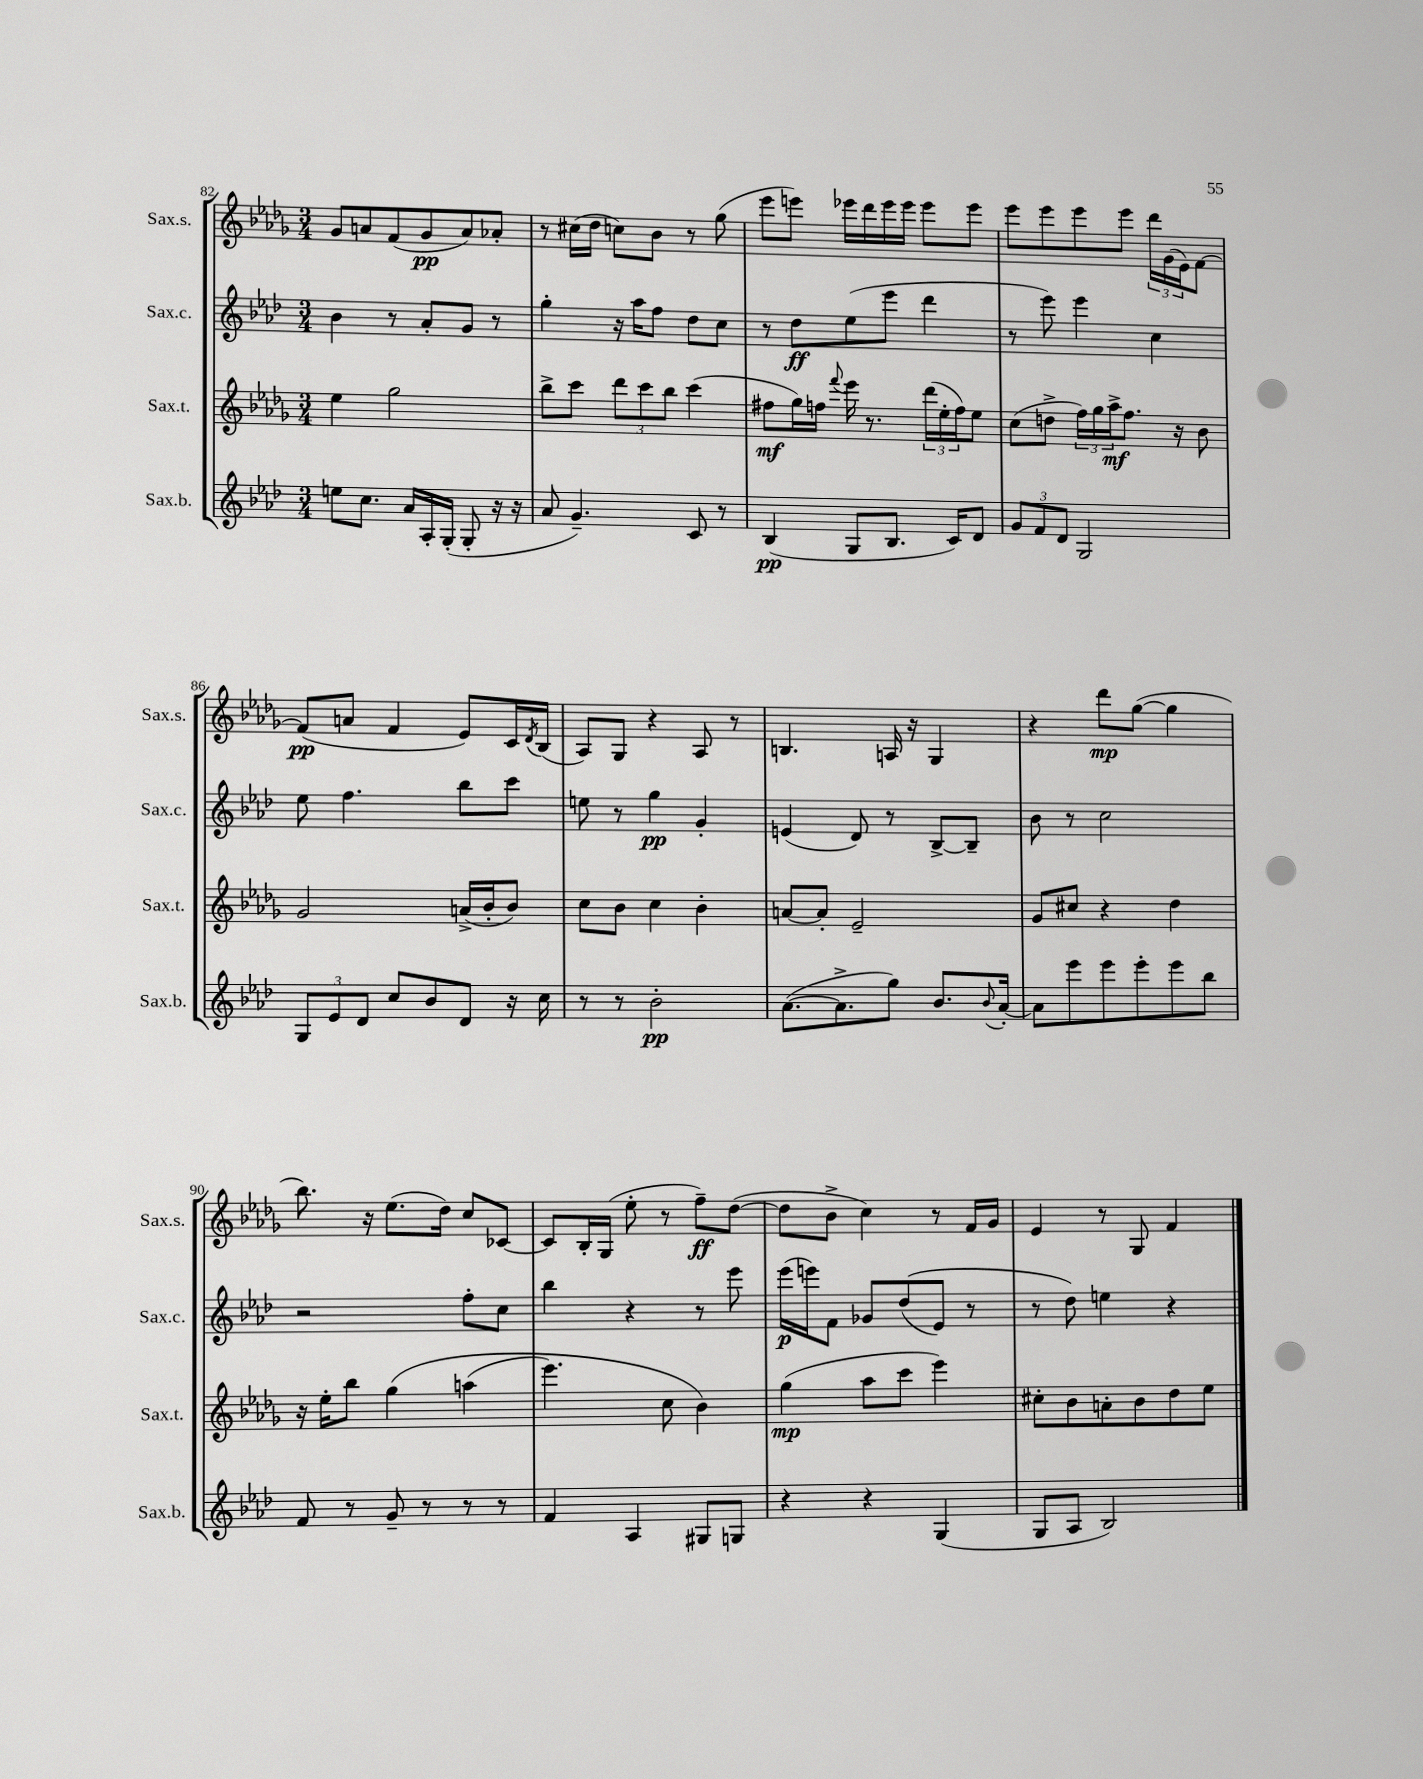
<<
\new StaffGroup <<
\new Staff = "s0" \with { instrumentName = "Sax.s." shortInstrumentName = "Sax.s." } {
    \clef treble \key des \major \numericTimeSignature \time 3/4
    ges'8 a'8 f'8( ges'8\pp a'8) aes'8-. |
    r8 cis''16( des''16 c''8) bes'8 r8 ges''8( |
    ees'''8 e'''8) ees'''16 des'''16 ees'''16 ees'''16 ees'''8 ees'''8 |
    ees'''8 ees'''8 ees'''8 ees'''8 \tuplet 3/2 { des'''16 ges'16( ees'16) } f'8~ |
    f'8\pp( a'8 f'4 ees'8) c'16 \acciaccatura { des'8 } bes16( |
    aes8) ges8 r4 aes8 r8 |
    b4. a16 r16 ges4 |
    r4 des'''8\mp ges''8~( ges''4 |
    bes''8.) r16 ees''8.( des''16) c''8 ces'8~ |
    ces'8 bes16-. ges16( ees''8-. r8 f''8--\ff) des''8~( |
    des''8 bes'8-> c''4) r8 f'16 ges'16 |
    ees'4 r8 ges8 f'4 \bar "|." |
}
\new Staff = "s1" \with { instrumentName = "Sax.c." shortInstrumentName = "Sax.c." } {
    \clef treble \key aes \major \numericTimeSignature \time 3/4
    bes'4 r8 aes'8-. g'8 r8 |
    g''4-. r16 aes''16 f''8 des''8 c''8 |
    r8 des''8\ff ees''8( ees'''8 des'''4 |
    r8 ees'''8) ees'''4 c''4 |
    ees''8 f''4. bes''8 c'''8 |
    e''8 r8 g''4\pp g'4-. |
    e'4( des'8) r8 bes8~-> bes8-- |
    bes'8 r8 c''2 |
    r2 f''8-. c''8 |
    bes''4 r4 r8 ees'''8 |
    ees'''16\p( e'''16) f'8 ges'8 des''8(\( ees'8) r8 |
    r8 des''8\) e''4 r4 \bar "|." |
}
\new Staff = "s2" \with { instrumentName = "Sax.t." shortInstrumentName = "Sax.t." } {
    \clef treble \key des \major \numericTimeSignature \time 3/4
    ees''4 ges''2 |
    bes''8-> c'''8 \tuplet 3/2 { des'''8 c'''8 bes''8 } c'''4( |
    fis''8\mf ges''16) f''16 \appoggiatura { f'''8 } ees'''16 r8. \tuplet 3/2 { des'''16( ees''16-. f''16) } ees''8 |
    c''8( d''8-> \tuplet 3/2 { f''16) ges''16 aes''16->\mf } f''8. r16 bes'8 |
    ges'2 a'16->( bes'16-. bes'8) |
    c''8 bes'8 c''4 bes'4-. |
    a'8~ a'8-. ees'2-- |
    ges'8 cis''8 r4 des''4 |
    r16 ees''16-. bes''8 ges''4\( a''4( |
    ees'''4.) c''8 bes'4\) |
    ges''4\mp( aes''8 c'''8 ees'''4) |
    cis''8-. bes'8 a'8-. bes'8 des''8 ees''8 \bar "|." |
}
\new Staff = "s3" \with { instrumentName = "Sax.b." shortInstrumentName = "Sax.b." } {
    \clef treble \key aes \major \numericTimeSignature \time 3/4
    e''8 c''8. aes'16 aes16-. g16-.( g8-. r16 r16 |
    aes'8 g'4.--) c'8 r8 |
    bes4\pp( g8 bes8. c'16) des'8 |
    \tuplet 3/2 { g'8 f'8 des'8 } g2 |
    \tuplet 3/2 { g8 ees'8 des'8 } c''8 bes'8 des'8 r16 c''16 |
    r8 r8 bes'2-.\pp |
    aes'8.~( aes'8.-> g''8) bes'8. \appoggiatura { bes'8 } aes'16~-. |
    aes'8 ees'''8 ees'''8 ees'''8-. ees'''8 bes''8 |
    f'8 r8 g'8-- r8 r8 r8 |
    f'4 aes4 gis8 g8 |
    r4 r4 g4( |
    g8 aes8 bes2) \bar "|." |
}
>>
>>
\layout { \context { \Score currentBarNumber = #82 } }
